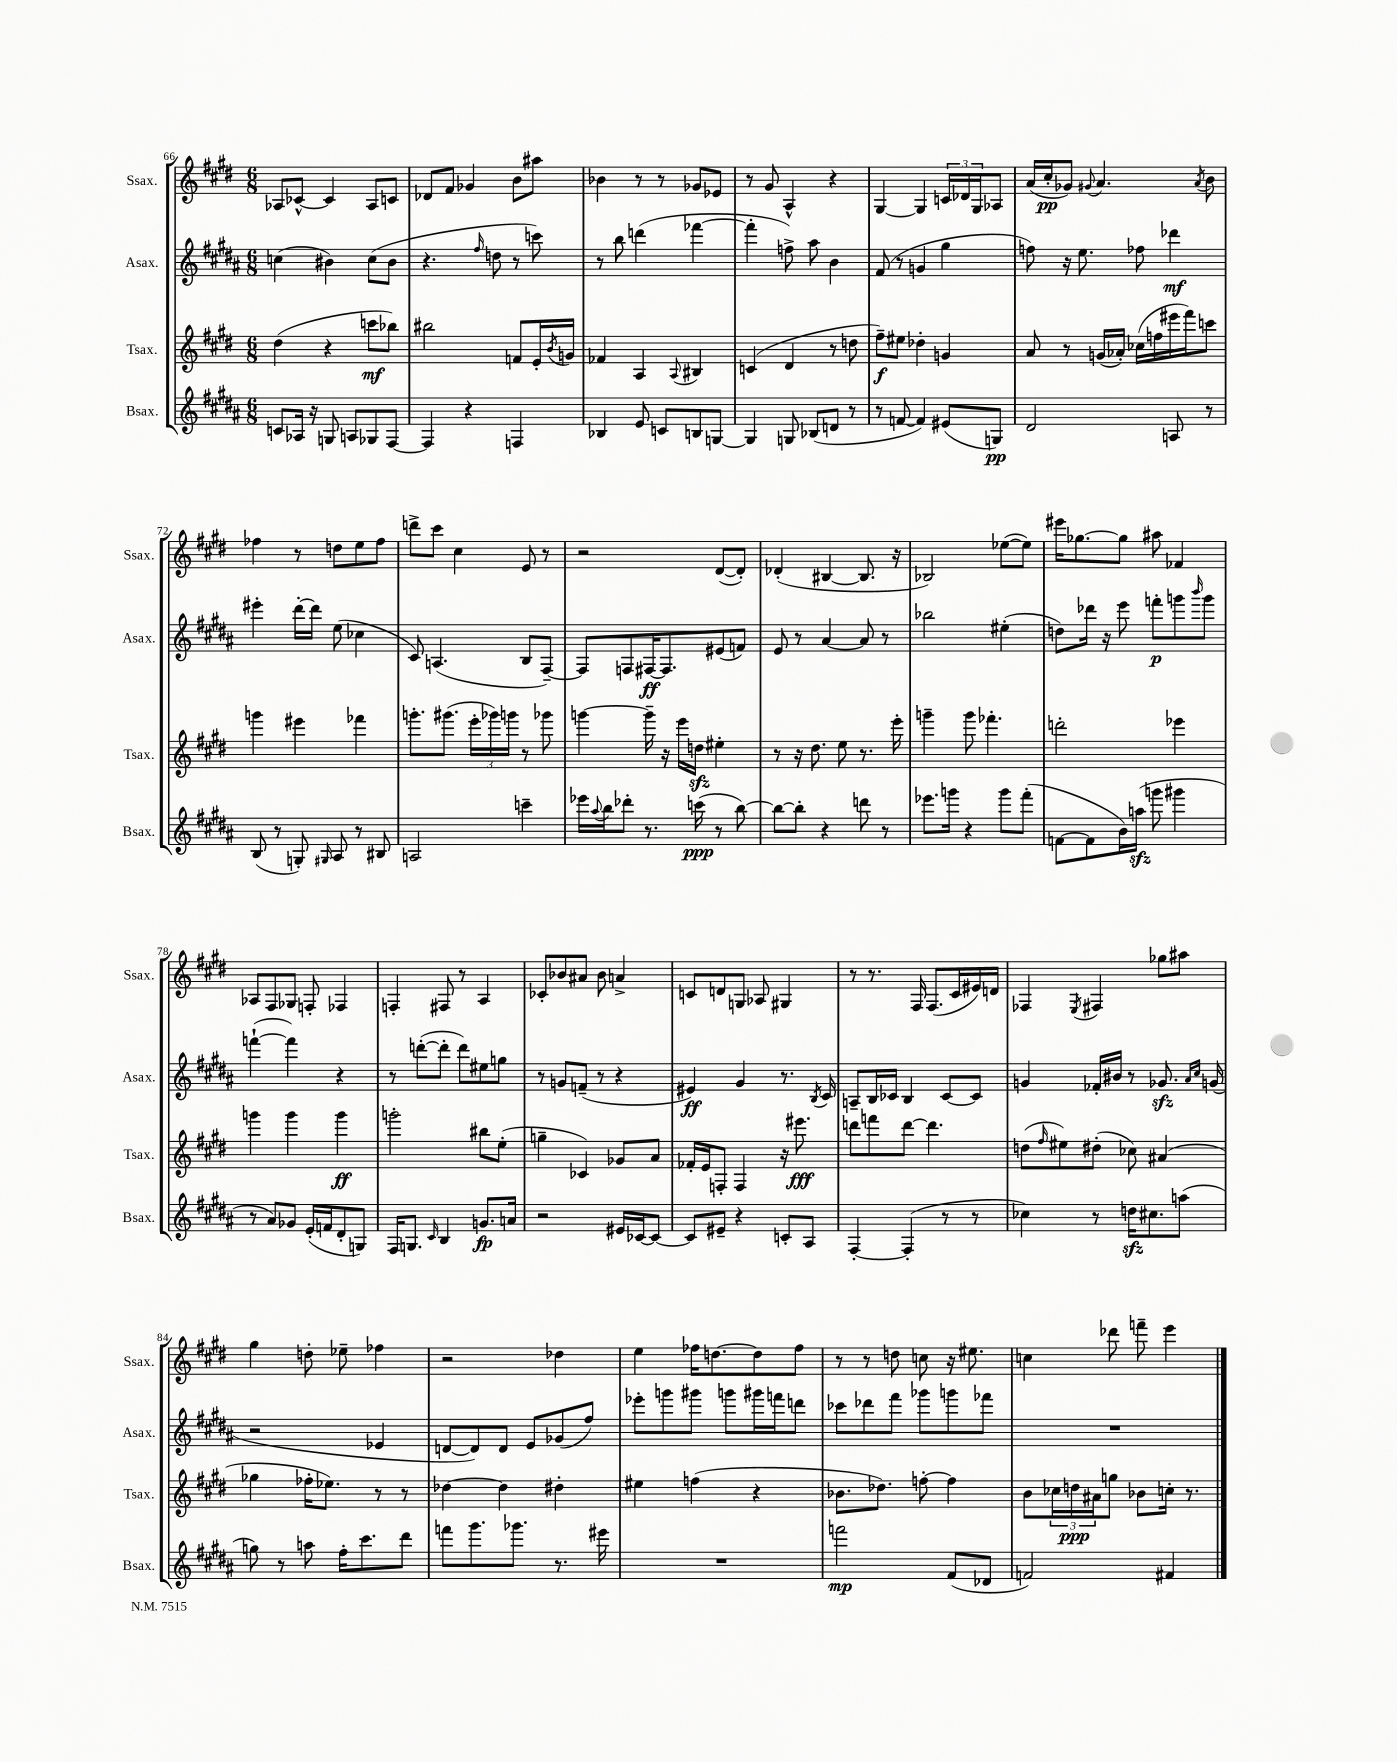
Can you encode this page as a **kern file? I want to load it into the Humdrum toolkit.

**kern	**dynam	**kern	**dynam	**kern	**dynam	**kern	**dynam
*part4	*part4	*part3	*part3	*part2	*part2	*part1	*part1
*staff4	*staff4	*staff3	*staff3	*staff2	*staff2	*staff1	*staff1
*I"Bsax.	*	*I"Tsax.	*	*I"Asax.	*	*I"Ssax.	*
*I'Bsax.	*	*I'Tsax.	*	*I'Asax.	*	*I'Ssax.	*
*clefG2	*	*clefG2	*	*clefG2	*	*clefG2	*
*k[f#c#g#d#a#]	*	*k[f#c#g#d#]	*	*k[f#c#g#d#a#]	*	*k[f#c#g#d#]	*
*M6/8	*	*M6/8	*	*M6/8	*	*M6/8	*
=66	=66	=66	=66	=66	=66	=66	=66
8cn/L	.	(4dd#\	.	(4ccn\	.	8A-X/L	.
16A-X/Jk	.	.	.	.	.	[8c-X^^/J	.
16r	.	.	.	.	.	.	.
8Gn/	.	4r	.	4b#X\)	.	4c-/]	.
8An/L	.	.	.	.	.	.	.
8G-X/	.	8cccn\L	mf	(8cc\L	.	8A-/L	.
[8F#/J	.	8bb-X\J)	.	8b#\J	.	8cn/J	.
=67	=67	=67	=67	=67	=67	=67	=67
4F#/]	.	2bb#X\	.	4.r	.	8d-X/L	.
.	.	.	.	.	.	8f#/J	.
4r	.	.	.	.	.	4g-X/	.
.	.	.	.	16qqff#/	.	.	.
.	.	.	.	8ddn\	.	.	.
4Fn/	.	8fn/L	.	8r	.	8b\L	.
.	.	16e'/L	.	8cccn\)	.	8aa#X\J	.
.	.	8qb/	.	.	.	.	.
.	.	16gn/JJ	.	.	.	.	.
=68	=68	=68	=68	=68	=68	=68	=68
4B-X/	.	4f-X/	.	8r	.	4b-X\	.
.	.	.	.	8bb\	.	.	.
8e/	.	4A/	.	(4dddn\	.	8r	.
8cn/L	.	.	.	.	.	8r	.
.	.	8qqA/	.	.	.	.	.
8Bn/	.	4B#X/	.	[4fff-X\	.	8g-X/L	.
[8Gn/J	.	.	.	.	.	8e-X/J	.
=69	=69	=69	=69	=69	=69	=69	=69
4G/]	.	(4cn/	.	4fff-'\]	.	8r	.
.	.	.	.	.	.	8g#/	.
8Gn/	.	4d#/	.	8ffn^\)	.	4A^^/	.
(8B-X/L	.	.	.	8aa#\	.	.	.
8dn/J	.	8r	.	4b\	.	4r	.
8r	.	8ddn\	.	.	.	.	.
=70	=70	=70	=70	=70	=70	=70	=70
8r	.	8ff#~\L)	f	(8f#/	.	[4G#/	.
[8fn/	.	8ee#X\J	.	8r	.	.	.
4f/])	.	4dd-X'\	.	4gn/	.	4G#/]	.
(8e#X/L	.	4gn/	.	4gg#\	.	24cn/LL	.
.	.	.	.	.	.	24d-X/	.
.	.	.	.	.	.	24G#/J	.
8Gn/J)	pp	.	.	.	.	8A-X/J	.
=71	=71	=71	=71	=71	=71	=71	=71
2d#/	.	8a/	.	8ffn\)	.	(16a/LL	.
.	.	.	.	.	.	16cc#'/J	pp
.	.	8r	.	16r	.	8g-X/J)	.
.	.	.	.	8.ee\	.	.	.
.	.	.	.	.	.	8qqg#X/	.
.	.	(16gn/LL	.	.	.	4.a/	.
.	.	16a-X'/JJ)	.	.	.	.	.
.	.	(16cc-X\LL	.	8ff-X\	.	.	.
.	.	16ffn\	.	.	.	.	.
8An/	.	16eee#X\	.	4ddd-X\	mf	.	.
.	.	16fff#\J)	.	.	.	.	.
.	.	.	.	.	.	8qa/	.
8r	.	8cccn\J	.	.	.	8b\	.
!!LO:LB:g=z
=72	=72	=72	=72	=72	=72	=72	=72
(8B/	.	4gggn\	.	4eee#X'\	.	4ff-X\	.
8r	.	.	.	.	.	.	.
8Gn'/)	.	4eee#X\	.	[16ddd#'\LL	.	8r	.
.	.	.	.	16ddd#\JJ]	.	.	.
16qqG#X/	.	.	.	.	.	.	.
8A#/	.	.	.	(8ee\	.	8ddn\L	.
8r	.	4fff-X\	.	4cc-X\	.	8ee\	.
8B#X/	.	.	.	.	.	8ff-\J	.
=73	=73	=73	=73	=73	=73	=73	=73
2An/	.	8.gggn'\L	.	8c#/)	.	8dddn^\L	.
.	.	.	.	(4.An/	.	8ccc#\J	.
.	.	(8.ggg#X\J	.	.	.	.	.
.	.	.	.	.	.	4cc#\	.
.	.	24eee'\LL	.	.	.	.	.
.	.	24ggg-X\)	.	.	.	.	.
.	.	24gggn\JJ	.	.	.	.	.
4cccn~\	.	8r	.	8B/L	.	8e/	.
.	.	8ggg-X\	.	[8F#~/J)	.	8r	.
=74	=74	=74	=74	=74	=74	=74	=74
16eee-X\LL	.	[4gggn\	.	8F#/L]	.	2r	.
8qqaa#/	.	.	.	.	.	.	.
16bb\J	.	.	.	.	.	.	.
8ddd-X'\J	.	.	.	8Fn/	.	.	.
8.r	.	16ggg~\]	.	[16F#X/K	ff	.	.
.	.	16r	.	8.F#/]	.	.	.
.	.	16eee\LL	.	.	.	.	.
(16cccn\	ppp	16ddnzz\JJ	.	.	.	.	.
8r	.	4ee#X'\	.	(8e#X/	.	([8d#/L	.
[8bb\)	.	.	.	8fn/J)	.	8d#'/J])	.
=75	=75	=75	=75	=75	=75	=75	=75
8bb\L_	.	8r	.	8e/	.	(4d-X'/	.
8bb'\J]	.	16r	.	8r	.	.	.
.	.	8.dd#\	.	.	.	.	.
4r	.	.	.	[4a#/	.	[4B#X/	.
.	.	8ee\	.	.	.	.	.
8dddn\	.	8.r	.	8a#/]	.	8.B#/]	.
8r	.	.	.	8r	.	.	.
.	.	16eee'\	.	.	.	16r	.
=76	=76	=76	=76	=76	=76	=76	=76
8.eee-X\L	.	4gggn~\	.	2bb-X\	.	2B-X/)	.
16gggn\Jk	.	.	.	.	.	.	.
4r	.	8ggg\	.	.	.	.	.
.	.	4.fff-X'\	.	.	.	.	.
8ggg\L	.	.	.	(4ee#X'\	.	([8ee-X\L	.
(8fff#'\J	.	.	.	.	.	8ee-\J])	.
=77	=77	=77	=77	=77	=77	=77	=77
[8fn\L	.	2dddn'\	.	8ddn\L)	.	16eee#X\KL	.
.	.	.	.	.	.	[8.gg-X\	.
8f\]	.	.	.	16ddd-X\Jk	.	.	.
.	.	.	.	16r	.	.	.
16b\L)	.	.	.	8eee\	.	8gg-\J]	.
(16aanzz\JJ	.	.	.	.	.	.	.
8gggn\	.	.	.	8fffn'\L	p	8aa#X\	.
4ggg#X\	.	4eee-X\	.	8gggn\	.	4f-X/	.
.	.	.	.	16qqbbb/	.	.	.
.	.	.	.	8ggg\J	.	.	.
!!LO:LB:g=z
=78	=78	=78	=78	=78	=78	=78	=78
8r	.	4gggn\	.	([4fffn`\	.	8A-X/L	.
8a#/L)	.	.	.	.	.	8F#/	.
8g-X/J	.	4ggg\	.	4fff\])	.	8G-X/J	.
(16e'/LL	.	.	.	.	.	8Fn'/	.
16fn/J	.	.	.	.	.	.	.
8d#'/	.	4ggg\	ff	4r	.	4F-X/	.
8Gn/J)	.	.	.	.	.	.	.
=79	=79	=79	=79	=79	=79	=79	=79
16F#/KL	.	2gggn'\	.	8r	.	4Fn'/	.
8.Gn/J	.	.	.	.	.	.	.
.	.	.	.	([8dddn'\L	.	.	.
16qqc#/	.	.	.	.	.	.	.
4B/	.	.	.	8ddd'\J]	.	8F#X/	.
.	.	.	.	8ddd\L)	.	8r	.
8.gn/L	fp	8bb#X\L	.	8ee#X\	.	4A/	.
.	.	(8ee'\J	.	8ggn\J	.	.	.
16an/Jk	.	.	.	.	.	.	.
=80	=80	=80	=80	=80	=80	=80	=80
2r	.	4ggn~\	.	8r	.	8c-X'/L	.
.	.	.	.	8gn/L	.	8b-X/	.
.	.	4c-X/)	.	(8fn~/J	.	8a#X/J	.
.	.	.	.	8r	.	8b-\	.
16e#X/LL	.	8g-X/L	.	4r	.	4an^/	.
[16c-X/J	.	.	.	.	.	.	.
8c-/J_	.	8a/J	.	.	.	.	.
=81	=81	=81	=81	=81	=81	=81	=81
8c-/L]	.	16f-X'/LL	.	4e#X/)	ff	8cn/L	.
.	.	16e/J	.	.	.	.	.
8e#X~/J	.	8Fn'/J	.	.	.	8dn/	.
4r	.	4F/	.	4g#/	.	8Gn/J	.
.	.	.	.	.	.	8A-X/	.
8cn'/L	.	16r	.	8.r	.	4G#X/	.
.	.	8.eee#X\	fff	.	.	.	.
8A#/J	.	.	.	.	.	.	.
.	.	.	.	8qB/	.	.	.
.	.	.	.	16c#/	.	.	.
=82	=82	=82	=82	=82	=82	=82	=82
[4F#'/	.	8dddn\L	.	8An~/L	.	8r	.
.	.	8fffn\	.	16B/L	.	8.r	.
.	.	.	.	16c-X/JJ	.	.	.
(4F#'/]	.	[8ddd\J	.	4B/	.	.	.
.	.	.	.	.	.	16F#/	.
.	.	4.ddd\]	.	.	.	(8.F#/L	.
8r	.	.	.	[8c-/L	.	.	.
.	.	.	.	.	.	16c#/L	.
8r	.	.	.	8c-/J]	.	16e#X/)	.
.	.	.	.	.	.	16dn/JJ	.
=83	=83	=83	=83	=83	=83	=83	=83
4cc-X\)	.	(8ddn\L	.	4gn/	.	4F-X/	.
.	.	16qqff#/	.	.	.	.	.
.	.	8ee#X\)	.	.	.	.	.
.	.	.	.	.	.	8qE/	.
8r	.	(8dd#X'\J	.	16f-X'/LL	.	4F#X/	.
.	.	.	.	16b#X/JJ	.	.	.
16ddnzz\KL	.	8cc-X\)	.	8r	.	.	.
8.cc#X\	.	.	.	.	.	.	.
.	.	(4a#X/	.	8.g-Xzz/	.	8gg-X\L	.
(8aan\J	.	.	.	.	.	8aa#X\J	.
.	.	.	.	16qqa#/LL	.	.	.
.	.	.	.	16qqcc#/JJ	.	.	.
.	.	.	.	(16gn/	.	.	.
!!LO:LB:g=z
=84	=84	=84	=84	=84	=84	=84	=84
8ggn\)	.	4gg-X\	.	2r	.	4gg#\	.
8r	.	.	.	.	.	.	.
8aan\	.	16ff-X'\KL	.	.	.	8ddn'\	.
.	.	8.ee-X\J)	.	.	.	.	.
16ff#'\KL	.	.	.	.	.	8ee-X~\	.
8.ccc#\	.	.	.	.	.	.	.
.	.	8r	.	4e-X/	.	4ff-X\	.
8ddd#\J	.	8r	.	.	.	.	.
=85	=85	=85	=85	=85	=85	=85	=85
8fffn\L	.	[4dd-X\	.	[8dn/L	.	2r	.
8.ggg#\	.	.	.	8d/])	.	.	.
.	.	4dd-\]	.	8d/J	.	.	.
8.ggg-X\J	.	.	.	.	.	.	.
.	.	.	.	8e/L	.	.	.
8.r	.	4dd#X'\	.	(8g-X/	.	4dd-X\	.
.	.	.	.	8ff#/J)	.	.	.
16eee#X\	.	.	.	.	.	.	.
=86	=86	=86	=86	=86	=86	=86	=86
2.r	.	4ee#X\	.	8eee-X'\L	.	4ee\	.
.	.	.	.	8gggn\	.	.	.
.	.	(4ffn\	.	8ggg#X\J	.	16ff-X\KL	.
.	.	.	.	.	.	[8.ddn\	.
.	.	.	.	8gggn\L	.	.	.
.	.	4r	.	16ggg#X\L	.	8dd\]	.
.	.	.	.	16fffn\J	.	.	.
.	.	.	.	8dddn\J	.	8ff-\J	.
=87	=87	=87	=87	=87	=87	=87	=87
2fffn\	mp	8.b-X\L	.	8ccc-X\L	.	8r	.
.	.	.	.	8ddd-X\	.	8r	.
.	.	8.dd-X\J)	.	.	.	.	.
.	.	.	.	8fff#\J	.	8ddn\	.
.	.	[8ffn'\	.	8ggg-X\L	.	8ccn\	.
(8f#/L	.	4ff\]	.	8gggn\	.	16r	.
.	.	.	.	.	.	8.ee#X\	.
8d-X/J	.	.	.	8fff-X\J	.	.	.
=88	=88	=88	=88	=88	=88	=88	=88
2fn/)	.	8b\L	.	2.r	.	4ccn\	.
.	.	24cc-X\L	.	.	.	.	.
.	.	24ddn\	ppp	.	.	.	.
.	.	24a#X\J	.	.	.	.	.
.	.	8ggn\J	.	.	.	8ddd-X\	.
.	.	8b-X\L	.	.	.	8fffn~\	.
4f#X/	.	16ccn'\Jk	.	.	.	4eee\	.
.	.	8.r	.	.	.	.	.
==	==	==	==	==	==	==	==
*-	*-	*-	*-	*-	*-	*-	*-
